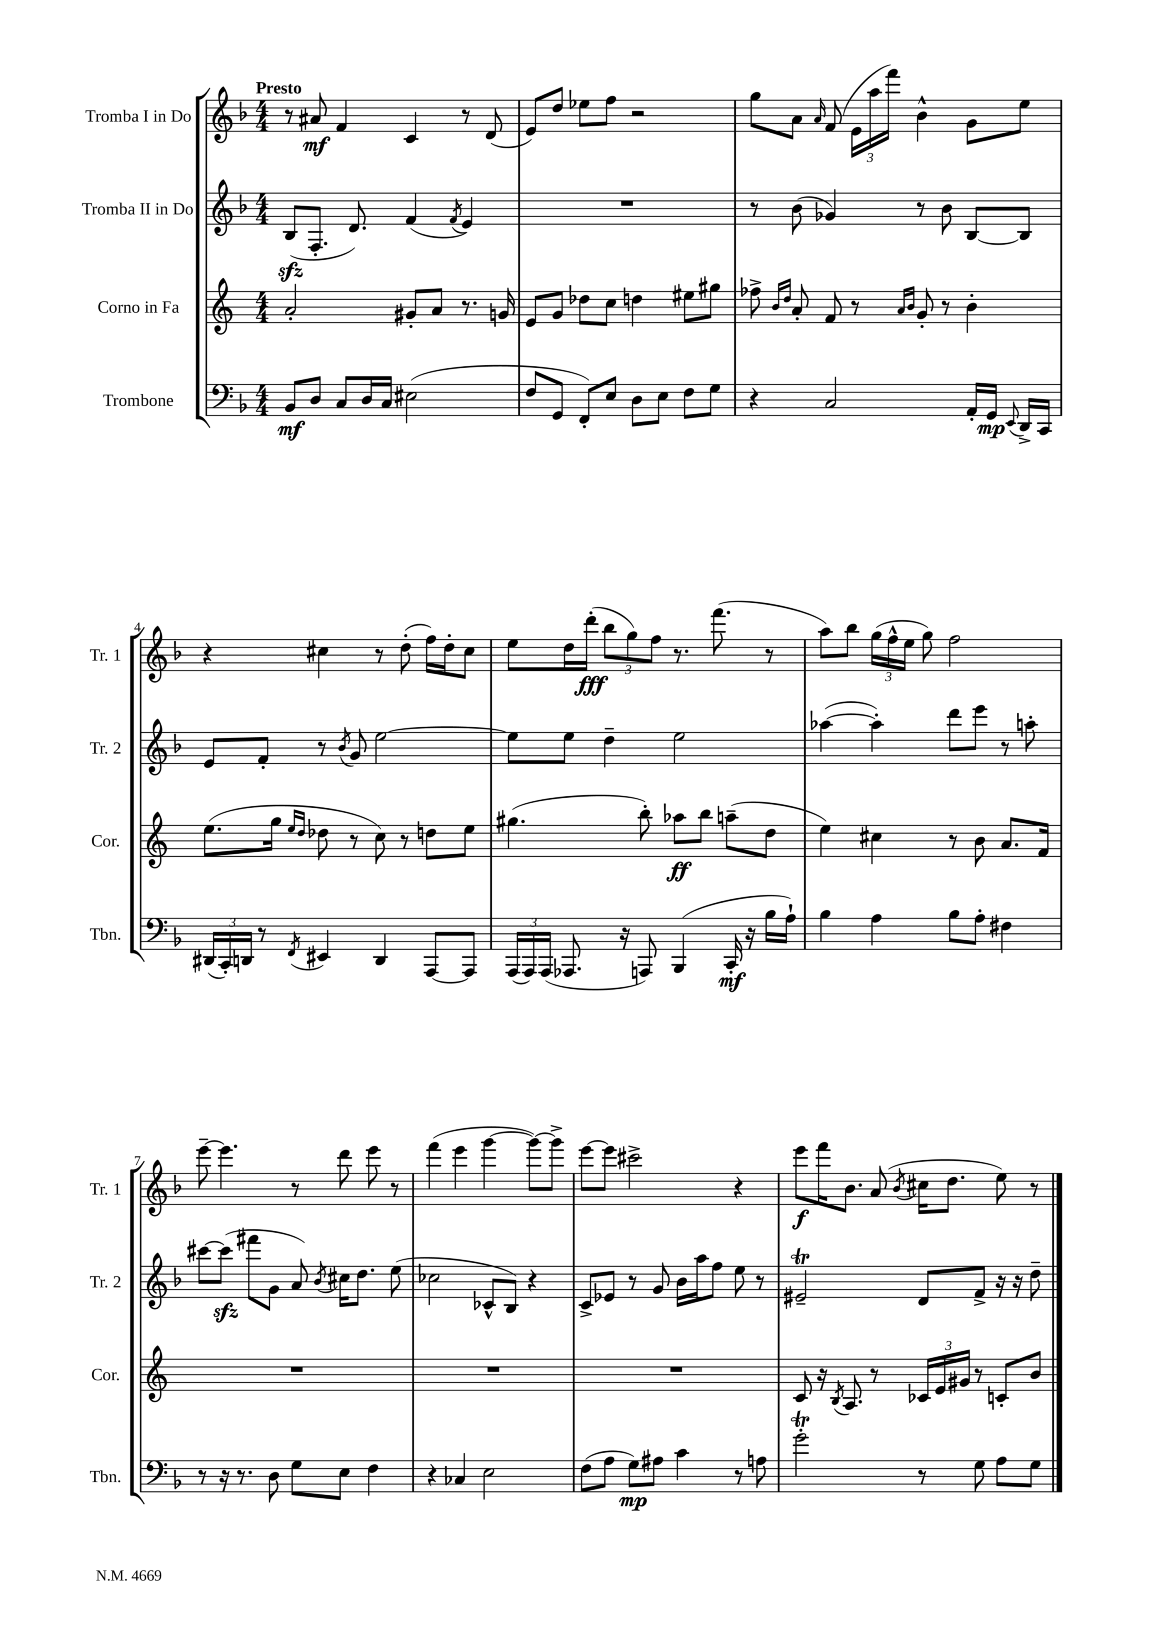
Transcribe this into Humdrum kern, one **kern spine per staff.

**kern	**dynam	**kern	**dynam	**kern	**kern	**dynam
*part4	*part4	*part3	*part3	*part2	*part1	*part1
*staff4	*staff4	*staff3	*staff3	*staff2	*staff1	*staff1
*I"Trombone	*	*I"Corno in Fa	*	*I"Tromba II in Do	*I"Tromba I in Do	*
*I'Tbn.	*	*I'Cor.	*	*I'Tr. 2	*I'Tr. 1	*
*clefF4	*	*clefG2	*	*clefG2	*clefG2	*
*k[b-]	*	*k[]	*	*k[b-]	*k[b-]	*
*M4/4	*	*M4/4	*	*M4/4	*M4/4	*
=1	=1	=1	=1	=1	=1	=1
!	!	!	!	!	!LO:TX:a:B:t=Presto	!
8BB-/L	mf	2a'/	.	(8B-zz/L	8r	.
8D/J	.	.	.	8.F'/J	8a#X/	mf
8C/L	.	.	.	.	4f/	.
.	.	.	.	8.d/)	.	.
16D/L	.	.	.	.	.	.
16C/JJ	.	.	.	.	.	.
(2E#X\	.	8g#X'/L	.	(4f/	4c/	.
.	.	8a/J	.	.	.	.
.	.	.	.	8qf/	.	.
.	.	8.r	.	4e/)	8r	.
.	.	.	.	.	(8d/	.
.	.	16gn/	.	.	.	.
=2	=2	=2	=2	=2	=2	=2
8F/L	.	8e/L	.	1r	8e/L)	.
8GG/J	.	8g/J	.	.	8dd/J	.
8FF'/L)	.	8dd-X\L	.	.	8ee-X\L	.
8E/J	.	8cc\J	.	.	8ff\J	.
8D\L	.	4ddn\	.	.	2r	.
8E\J	.	.	.	.	.	.
8F\L	.	8ee#X\L	.	.	.	.
8G\J	.	8gg#X\J	.	.	.	.
=3	=3	=3	=3	=3	=3	=3
4r	.	8ff-X^\	.	8r	8gg\L	.
.	.	16qqb/LL	.	.	.	.
.	.	16qqdd/JJ	.	.	.	.
.	.	8a'/	.	(8b-\	8a\J	.
.	.	.	.	.	16qqa/	.
2C/	.	8f/	.	4g-X/)	(8f/	.
.	.	8r	.	.	24e\LL	.
.	.	.	.	.	24aa\	.
.	.	.	.	.	24fff\JJ)	.
.	.	16qqa/LL	.	.	.	.
.	.	16qqb/JJ	.	.	.	.
.	.	8g'/	.	8r	4b-^^\	.
.	.	8r	.	8b-\	.	.
16AA'/LL	.	4b'\	.	[8B-/L	8g\L	.
16GG/JJ	mp	.	.	.	.	.
8qqEE/	.	.	.	.	.	.
16DD^/LL	.	.	.	8B-/J]	8ee\J	.
16CC/JJ	.	.	.	.	.	.
!!LO:LB:g=z
=4	=4	=4	=4	=4	=4	=4
(24DD#X/LL	.	(8.ee\L	.	8e/L	4r	.
24CC'/)	.	.	.	.	.	.
24DDn/JJ	.	.	.	.	.	.
8r	.	.	.	8f'/J	.	.
.	.	16gg\Jk	.	.	.	.
.	.	16qqee/LL	.	.	.	.
8qFF/	.	16qqdd/JJ	.	.	.	.
4EE#X/	.	8dd-X\	.	8r	4cc#X\	.
.	.	.	.	8qb-/	.	.
.	.	8r	.	8g/	.	.
4DD/	.	8cc\)	.	[2ee\	8r	.
.	.	8r	.	.	(8dd'\	.
[8AAA/L	.	8ddn\L	.	.	16ff\LL)	.
.	.	.	.	.	16dd'\J	.
8AAA/J]	.	8ee\J	.	.	8cc#\J	.
=5	=5	=5	=5	=5	=5	=5
(24AAA/LL	.	(4.gg#X\	.	8ee\L]	8ee\L	.
24AAA/)	.	.	.	.	.	.
(24AAA/JJ	.	.	.	.	.	.
8.AAA-X/	.	.	.	8ee\J	16dd\L	.
.	.	.	.	.	(16ddd'\JJ	fff
.	.	.	.	4dd~\	12bb-\L	.
16r	.	.	.	.	.	.
.	.	.	.	.	12gg\)	.
8AAAn/)	.	8bb'\)	.	.	.	.
.	.	.	.	.	12ff\J	.
(4BBB-/	.	8aa-X\L	ff	2ee\	8.r	.
.	.	8bb\J	.	.	.	.
.	.	.	.	.	(8.fff\	.
16CC'/	mf	(8aan~\L	.	.	.	.
16r	.	.	.	.	.	.
16B-\LL	.	8dd\J	.	.	8r	.
16A`\JJ)	.	.	.	.	.	.
=6	=6	=6	=6	=6	=6	=6
4B-\	.	4ee\)	.	([4aa-X\	8aa\L)	.
.	.	.	.	.	8bb-\J	.
4A\	.	4cc#X\	.	4aa-'\])	(24gg\LL	.
.	.	.	.	.	24ff^^\	.
.	.	.	.	.	24ee\JJ	.
.	.	.	.	.	8gg\)	.
8B-\L	.	8r	.	8ddd\L	2ff\	.
8A'\J	.	8b\	.	8eee\J	.	.
4F#X\	.	8.a/L	.	8r	.	.
.	.	.	.	8aan'\	.	.
.	.	16f/Jk	.	.	.	.
!!LO:LB:g=z
=7	=7	=7	=7	=7	=7	=7
8r	.	1r	.	[8ccc#X\L	[8eee~\	.
16r	.	.	.	(8ccc#zz\J]	4.eee\]	.
8.r	.	.	.	.	.	.
.	.	.	.	8fff#X\L	.	.
8D\	.	.	.	8g\J	.	.
8G\L	.	.	.	8a/)	8r	.
.	.	.	.	8qb-/	.	.
8E\J	.	.	.	16cc#X\KL	8ddd\	.
.	.	.	.	8.dd\J	.	.
4F\	.	.	.	.	8eee\	.
.	.	.	.	(8ee\	8r	.
=8	=8	=8	=8	=8	=8	=8
4r	.	1r	.	2cc-X\	(4fff\	.
4C-X/	.	.	.	.	4eee\	.
2E\	.	.	.	8c-X^^/L	[4ggg\	.
.	.	.	.	8B-/J)	.	.
.	.	.	.	4r	8ggg\L_)	.
.	.	.	.	.	8ggg^\J]	.
=9	=9	=9	=9	=9	=9	=9
(8F\L	.	1r	.	8c^/L	[8eee\L	.
8A\J	.	.	.	8e-X/J	8eee\J]	.
8G\L)	mp	.	.	8r	2ccc#X^\	.
8A#X\J	.	.	.	8g/	.	.
4c\	.	.	.	16b-\LL	.	.
.	.	.	.	16aa\J	.	.
.	.	.	.	8ff\J	.	.
8r	.	.	.	8ee\	4r	.
8An\	.	.	.	8r	.	.
=10	=10	=10	=10	=10	=10	=10
2gT'\	.	8c/	.	2e#Xt~/	8eee\L	f
.	.	16r	.	.	16fff\K	.
.	.	8qB/	.	.	.	.
.	.	8.A/	.	.	8.b-\J	.
.	.	8r	.	.	(8a/	.
.	.	.	.	.	8qb-/	.
8r	.	24c-X/LL	.	8d/L	16cc#X\KL	.
.	.	24e/	.	.	.	.
.	.	.	.	.	8.dd\J	.
.	.	24g#X/JJ	.	.	.	.
8G\	.	8r	.	8f^/J	.	.
8A\L	.	8cn'/L	.	16r	8ee\)	.
.	.	.	.	16r	.	.
8G\J	.	8b/J	.	8dd~\	8r	.
==	==	==	==	==	==	==
*-	*-	*-	*-	*-	*-	*-
